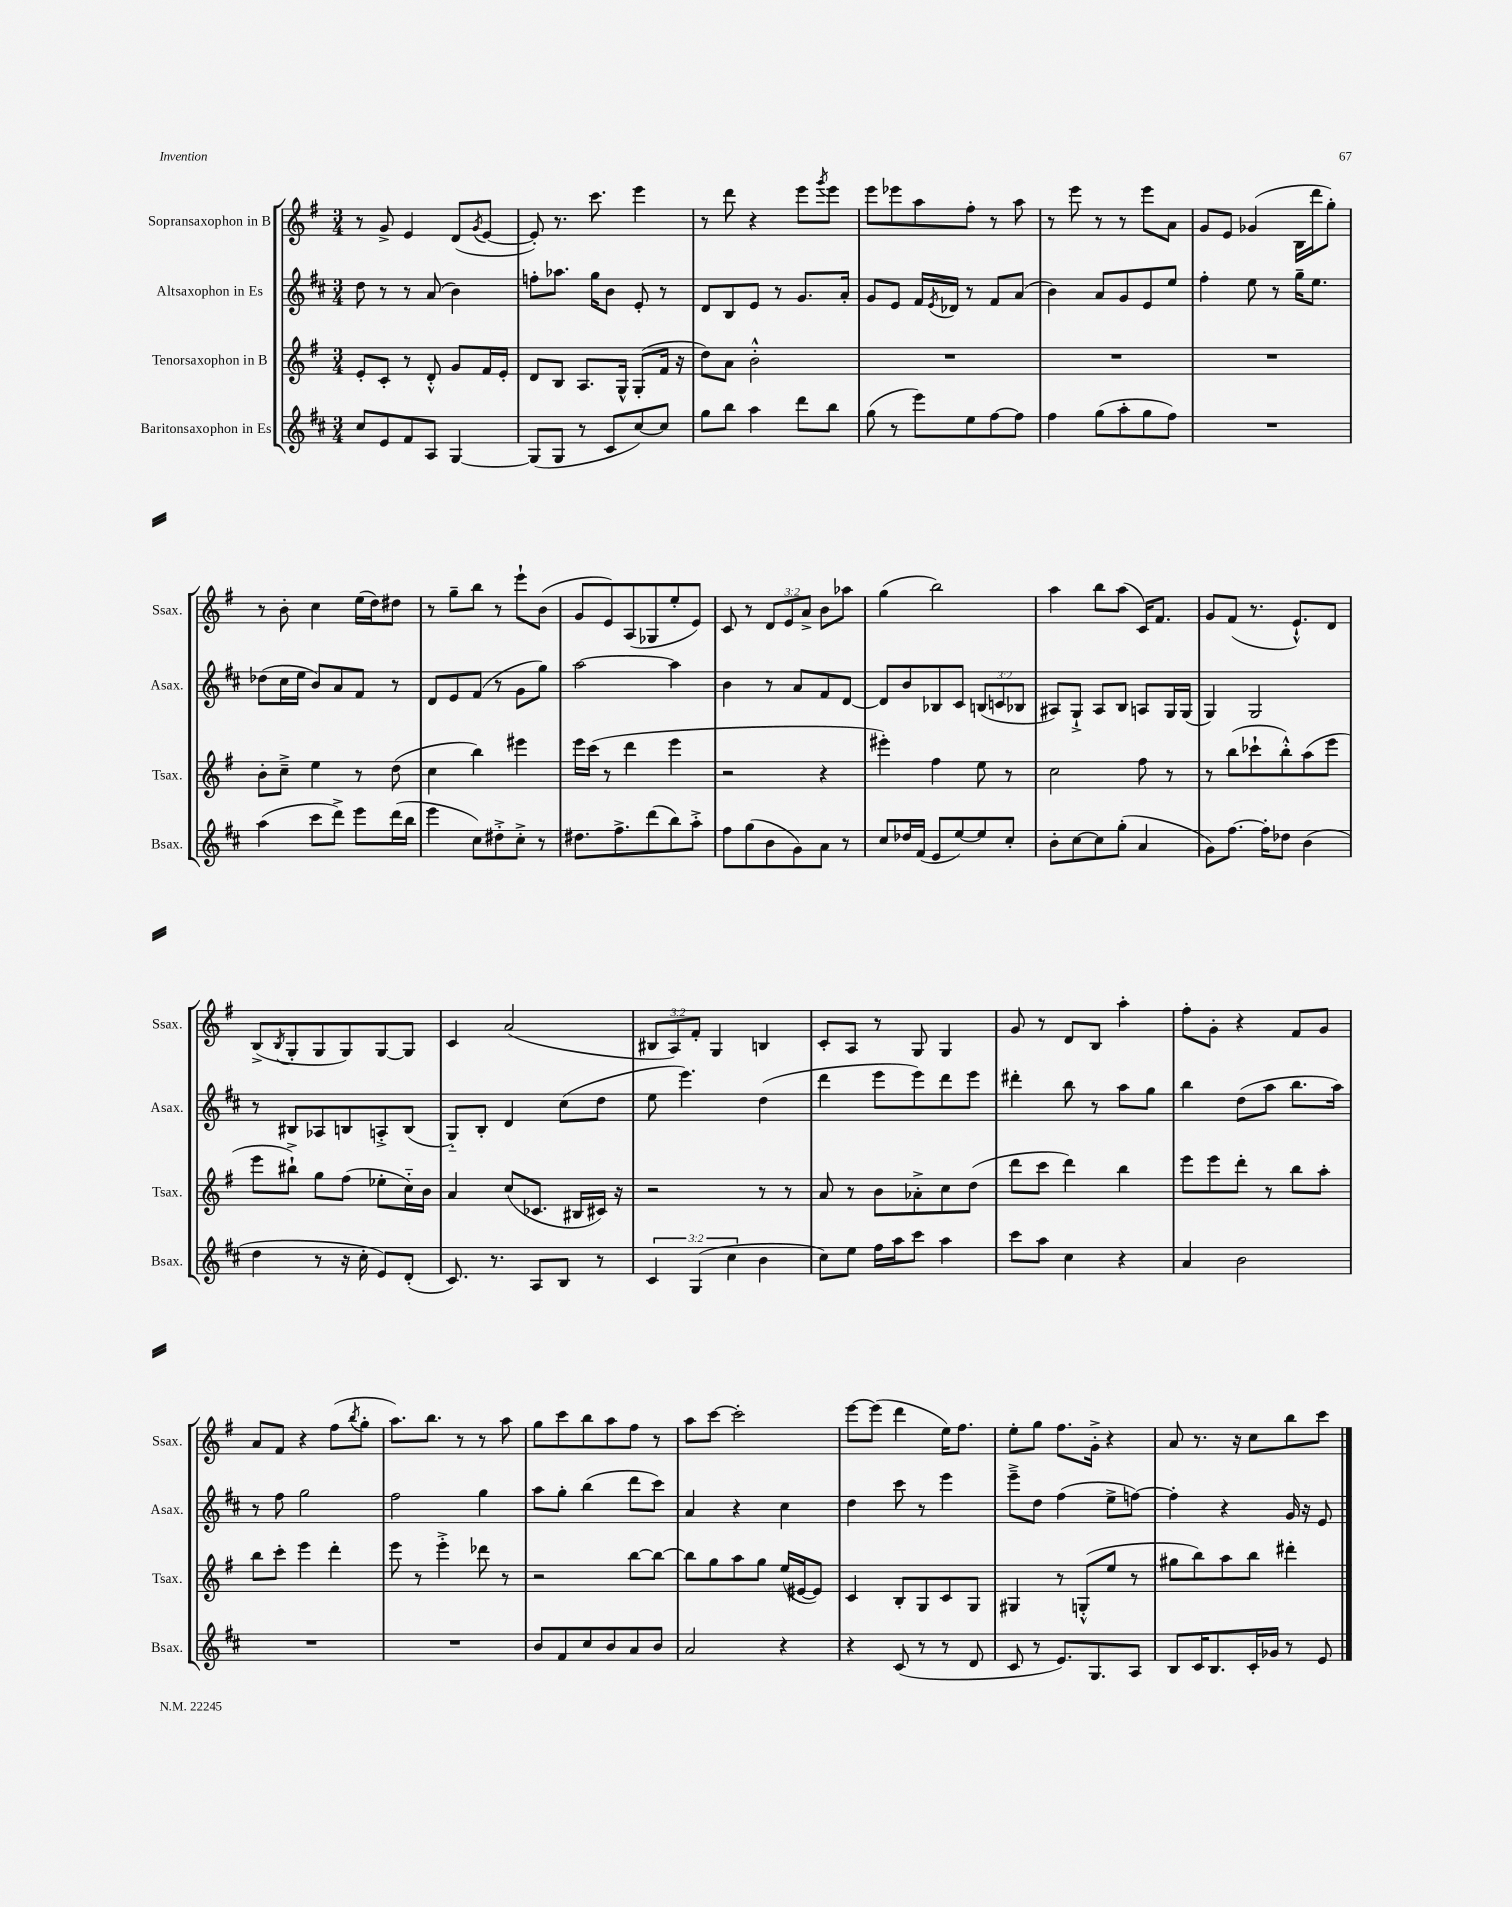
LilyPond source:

<<
\new StaffGroup <<
\new Staff = "s0" \with { instrumentName = "Sopransaxophon in B" shortInstrumentName = "Ssax." } {
    \clef treble \key g \major \numericTimeSignature \time 3/4 \override Staff.TupletNumber.text = #tuplet-number::calc-fraction-text
    r8 g'8-> e'4 d'8( \acciaccatura { g'8 } e'8~ |
    e'8-.) r8. c'''8. e'''4 |
    r8 d'''8 r4 e'''8 \acciaccatura { g'''8 } e'''8 |
    e'''8 ees'''8 a''8 fis''8-. r8 a''8 |
    r8 e'''8 r8 r8 e'''8 a'8 |
    g'8 e'8 ges'4( b16 d'''16 g''8-.) |
    r8 b'8-. c''4 e''16( d''16) dis''8 |
    r8 g''8-- b''8 r8 e'''8-! b'8( |
    g'8 e'8) a8( ges8 e''8-. e'8) |
    c'8 r8 \tuplet 3/2 { d'8 e'8 a'8-> } b'8 aes''8 |
    g''4( b''2) |
    a''4 b''8 a''8( c'16) fis'8. |
    g'8 fis'8( r8. e'8.-!-^) d'8 |
    b8->( \acciaccatura { b8 } g8-. g8 g8) g8~ g8 |
    c'4 a'2( |
    \tuplet 3/2 { bis8 a8) fis'8-. } g4 b4 |
    c'8-. a8 r8 g8 g4 |
    g'8 r8 d'8 b8 a''4-. |
    fis''8-. g'8-. r4 fis'8 g'8 |
    a'8 fis'8 r4 fis''8( \acciaccatura { b''8 } g''8-. |
    a''8.) b''8. r8 r8 a''8 |
    g''8 c'''8 b''8 a''8 fis''8 r8 |
    a''8 c'''8~ c'''2-. |
    e'''8~ e'''8( d'''4 e''16) fis''8. |
    e''8-. g''8 fis''8. g'16-.-> r4 |
    a'8 r8. r16 c''8 b''8 c'''8 \bar "|." |
}
\new Staff = "s1" \with { instrumentName = "Altsaxophon in Es" shortInstrumentName = "Asax." } {
    \clef treble \key d \major \numericTimeSignature \time 3/4 \override Staff.TupletNumber.text = #tuplet-number::calc-fraction-text
    d''8 r8 r8 a'8( b'4) |
    f''8-. aes''8. g''16 b'8 e'8-. r8 |
    d'8 b8 e'8 r8 g'8. a'16-. |
    g'8 e'8 fis'16 \acciaccatura { e'8 } des'16 r8 fis'8 a'8( |
    b'4) a'8 g'8 e'8 e''8 |
    fis''4-. e''8 r8 g''16-- e''8. |
    des''8( cis''16 e''16 b'8) a'8 fis'8 r8 |
    d'8 e'8 fis'8( r8 g'8 g''8) |
    a''2~ a''4 |
    b'4 r8 a'8 fis'8 d'8~ |
    d'8 b'8 bes8 cis'8 \tuplet 3/2 { b8( c'8 bes8 } |
    ais8) g8-!-> ais8 b8 a8 g16 g16( |
    g4) g2 |
    r8 bis8 aes8 b8 a8-.-> b8( |
    g8-_) b8-. d'4 cis''8( d''8 |
    e''8 e'''4.) d''4( |
    d'''4 e'''8 e'''8) d'''8 e'''8 |
    dis'''4-. b''8 r8 a''8 g''8 |
    b''4 d''8( a''8 b''8. a''16) |
    r8 fis''8 g''2 |
    fis''2 g''4 |
    a''8 g''8-. b''4( d'''8 cis'''8) |
    a'4 r4 cis''4 |
    d''4 cis'''8 r8 e'''4 |
    e'''8---> d''8 fis''4( e''8-> f''8~) |
    f''4-. r4 g'16 r16 e'8 \bar "|." |
}
\new Staff = "s2" \with { instrumentName = "Tenorsaxophon in B" shortInstrumentName = "Tsax." } {
    \clef treble \key g \major \numericTimeSignature \time 3/4
    e'8-. c'8-. r8 d'8-.-^ g'8 fis'16 e'16-. |
    d'8 b8 a8. g16-^ g8-.( fis'16 r16 |
    d''8) a'8 b'2-.-^ |
    R2. |
    R2. |
    R2. |
    b'8-. c''8---> e''4 r8 d''8( |
    c''4 b''4) eis'''4 |
    e'''16 c'''16( r8 d'''4 e'''4 |
    r2 r4 |
    eis'''4-.) fis''4 e''8 r8 |
    c''2 fis''8 r8 |
    r8 b''8( ces'''8-! b''8-.-^) a''8( e'''8 |
    e'''8 bis''8-!->) g''8 fis''8( ees''8-. c''16-_) b'16 |
    a'4 c''8( ces'8. bis16 cis'16) r16 |
    r2 r8 r8 |
    a'8 r8 b'8 aes'8-.-> c''8 d''8( |
    d'''8 c'''8 d'''4) b''4 |
    e'''8 e'''8 d'''8-. r8 b''8 a''8-. |
    b''8 c'''8-. e'''4 d'''4-. |
    e'''8 r8 e'''4-.-> des'''8 r8 |
    r2 b''8~ b''8~ |
    b''8 g''8 a''8 g''8 e''16( eis'16~ eis'8) |
    c'4 b8-. g8 c'8 g8 |
    gis4 r8 g8-.-^( e''8 r8 |
    gis''8 b''8) a''8 b''8 dis'''4-. \bar "|." |
}
\new Staff = "s3" \with { instrumentName = "Baritonsaxophon in Es" shortInstrumentName = "Bsax." } {
    \clef treble \key d \major \numericTimeSignature \time 3/4 \override Staff.TupletNumber.text = #tuplet-number::calc-fraction-text
    cis''8 e'8 fis'8 a8 g4~ |
    g8( g8 r8 cis'8 cis''8~) cis''8 |
    g''8 b''8 a''4 d'''8 b''8 |
    g''8( r8 e'''8) e''8 fis''8~ fis''8 |
    fis''4 g''8( a''8-. g''8 fis''8) |
    R2. |
    a''4( cis'''8 d'''8->) e'''8 d'''16( b''16 |
    e'''4 cis''8) dis''8-.-> cis''8-.-> r8 |
    dis''8. fis''8.-> d'''8( b''8) a''8-.-> |
    fis''8 g''8( b'8 g'8) a'8 r8 |
    cis''8 des''16 fis'16( e'8 e''8~) e''8 cis''8-. |
    b'8-. cis''8~ cis''8 g''8-.( a'4 |
    g'8) fis''8.~ fis''16-. des''8 b'4( |
    d''4 r8 r16 cis''16-. e'8) d'8-.( |
    cis'8.) r8. a8 b8 r8 |
    \tuplet 3/2 { cis'4 g4( cis''4 } b'4 |
    cis''8) e''8 fis''16 a''16 cis'''8 a''4 |
    cis'''8 a''8 cis''4 r4 |
    a'4 b'2 |
    R2. |
    R2. |
    b'8 fis'8 cis''8 b'8 a'8 b'8 |
    a'2 r4 |
    r4 cis'8( r8 r8 d'8 |
    cis'8 r8 e'8.) g8. a8 |
    b8 cis'16 b8. cis'16-. ges'16 r8 e'8 \bar "|." |
}
>>
>>
\layout { \context { \Score \remove "Bar_number_engraver" } }
